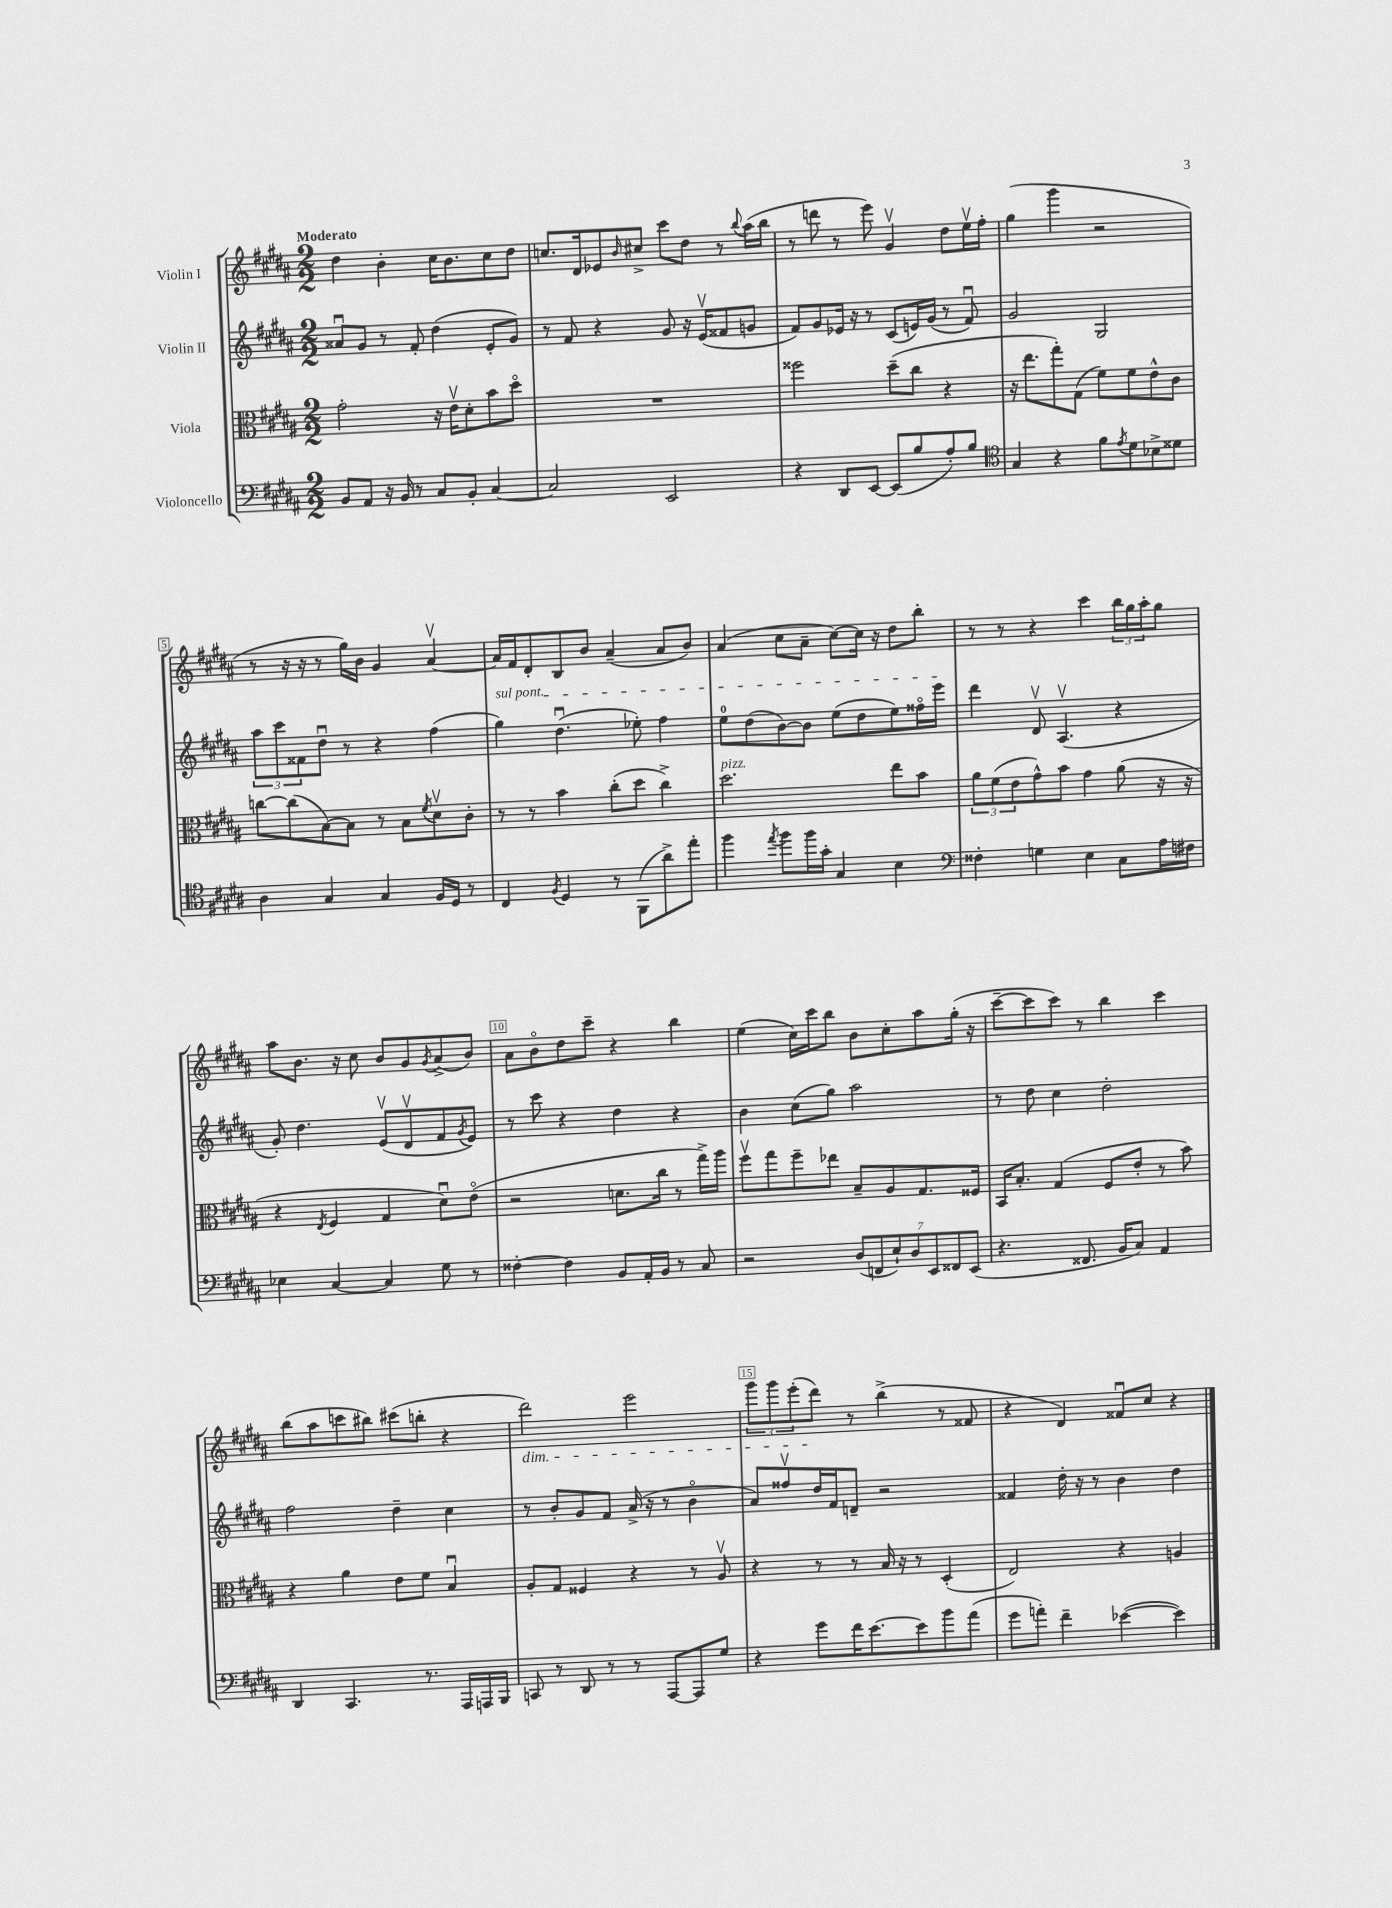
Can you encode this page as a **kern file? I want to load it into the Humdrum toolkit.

**kern	**kern	**kern	**kern
*staff4	*staff3	*staff2	*staff1
*clefF4	*clefC3	*clefG2	*clefG2
*k[f#c#g#d#a#]	*k[f#c#g#d#a#]	*k[f#c#g#d#a#]	*k[f#c#g#d#a#]
*M2/2	*M2/2	*M2/2	*M2/2
8BB	2g#'	8a##u	4dd#
8AA#	.	8g#	.
16r	.	8r	4b'
16BB	.	.	.
8r	.	8f#'	.
8C#	16r	(4dd#	16cc#
.	16ev	.	8.b
8BB'	8d#'	.	.
[4C#	8b	8e'	8cc#
.	8dd#o	8g#)	8dd#
=	=	=	=
2C#]	1r	8r	8.cc
.	.	8f#	.
.	.	.	16d#
.	.	4r	8e-
.	.	.	16qqb
.	.	.	8cc#^
2EE	.	8g#	8ccc#
.	.	16r	8dd#
.	.	(16ev	.
.	.	8f##	8r
.	.	.	8qqbb
.	.	8g	(16aa#
.	.	.	16bb
=	=	=	=
4r	2ff##	8f#)	8r
.	.	8g#	8ddd
8DD#	.	16e-	8r
.	.	16r	.
[8EE	.	8r	8eee)
(8EE]	(8dd#~	(8c#	4g#v
8B	8cc#	16e)	.
.	.	(16g#	.
8A#')	4r	8r	8dd#
8B	.	8f#u)	16eev
.	.	.	16ff#'
=	=	=	=
*clefC4	*	*	*
4G#	16r	2g#	(4gg#
.	8.ee	.	.
4r	8gg#')	.	4ggg#
.	(8G#	.	.
8f#	8f#)	2G#	2r
8qe	.	.	.
8d#	8f#	.	.
8B-^	8e^^	.	.
8d##	8c#	.	.
=	=	=	=
4A#	[8cc	12aa#	8r
.	.	12ccc#	.
.	(8cc]	.	16r
.	.	12f##	.
.	.	.	16r
4G#	[8B)	8dd#u	8r
.	8B]	8r	16gg#)
.	.	.	16b
4G#	8r	4r	4g#
.	8B	.	.
.	8qf#	.	.
16F#	8d#v	(4ff#	[4a#v
16D#	.	.	.
8r	8c#'	.	.
=	=	=	=
4C#	8r	4gg#)	16a#]
.	.	.	16f#
.	8r	.	8d#'
8qF#	.	.	.
4D#	4b	(4.dd#u	8B
.	.	.	8b
8r	(8cc#'	.	(4a#~
(8FF#	8dd#	8ee-')	.
8a#^)	4cc#^)	4ff#	8a#
8ee'	.	.	8b)
=	=	=	=
4ff#	2.dd#	8ee	(4a#
.	.	(8dd#	.
8qee	.	.	.
8ff#	.	[8b)	8cc#
16ff#	.	8b]	8a#~
16g#'	.	.	.
4G#	.	(8ee	[8cc#)
.	.	8dd#	16cc#]
.	.	.	16r
4B	8ee	8ee)	8dd#
.	8b	16ff##o	8bb'
.	.	16eee	.
=	=	=	=
*clefF4	*	*	*
4F##'	12a#	4ddd#	8r
.	(12f#	.	.
.	.	.	8r
.	12e	.	.
4G	8g#^^)	8d#v	4r
.	8b	(4.A#v	.
4E	4g#	.	4ccc#
8C#	(8a#	4r	24bb
.	.	.	24gg#
.	.	.	24aa#'
16A#	16r	.	8gg#
16F#	16r	.	.
=	=	=	=
4E-	4r	8g#')	8aa#
.	.	4.dd#	8.b
.	8qE	.	.
[4C#	4F#	.	.
.	.	.	16r
.	.	.	8cc#
4C#]	4G#	(8ev	8b
.	.	8d#v	8g#
.	.	.	8qg#
8G#	8d#u)	8f#	(8a#^
.	.	8qg#	.
8r	(8eo	8e)	8b)
=	=	=	=
[4F##'	2r	8r	8a#
.	.	8ccc#	8bo
4F##]	.	4r	8dd#
.	.	.	8ccc#~
8BB	8.d	4dd#	4r
16AA#'	.	.	.
16BB	16cc#	.	.
8r	8r	4r	4bb
8C#	16gg#^)	.	.
.	16aa#	.	.
=	=	=	=
2r	8ff#v	4b	(4ee
.	8gg#	.	.
.	8ff#~	(8cc#	16cc#)
.	.	.	16ccc#
.	8ee-	8gg#)	8bb
(14D#	8B~	2aa#	8b
14FF	.	.	.
.	8A#	.	8cc#'
14E`)	.	.	.
14D#	.	.	.
.	8.G#	.	8aa#
14EE	.	.	.
14FF##	.	.	.
.	.	.	(16gg#'
(14EE	.	.	.
.	16F##	.	16r
=	=	=	=
4.r	16BB	8r	[8ccc#~
.	8.B'	.	.
.	.	8dd#	8ccc#]
.	(4G#	4cc#	8ccc#)
8.FF##	.	.	8r
.	8F#	2dd#'	4bb
16BB	.	.	.
8C#)	8e'	.	.
4AA#	8r	.	4ccc#
.	8b)	.	.
=	=	=	=
4DD#	4r	2ff#	(8bb
.	.	.	8aa#
4.CC#	4a#	.	8ccc
.	.	.	8bb#)
.	8e	4dd#~	(8ccc#
8.r	8f#	.	8bb'
.	4Bu	4cc#	4r
16AAA#	.	.	.
16AAA	.	.	.
16BBB	.	.	.
=	=	=	=
8CC	8A#'	8r	2ddd#)
8r	8G#	8b'	.
8DD#	4F##	8g#	.
8r	.	8f#	.
8r	4r	(16a#^	2eee
.	.	16r	.
[8AAA#	.	8r	.
8AAA#]	8r	4bo	.
8G#	8A#v	.	.
=	=	=	=
4r	4r	8a#)	12ggg#
.	.	.	12ggg#
.	.	8ff##v	.
.	.	.	(12eee'
8g#	8r	16dd#	8ddd#)
.	.	16f#	.
16f#	8r	8d~	8r
[8.e	.	.	.
.	16B	2r	(4bb^
.	16r	.	.
8e]	8r	.	.
8b	(4D#'	.	8r
(8a#	.	.	8f##
=	=	=	=
8g#	2E)	4f##	4r
8a')	.	.	.
4f#~	.	16dd#'	4d#)
.	.	16r	.
.	.	8r	.
([4e-	4r	4b	8f##u
.	.	.	8cc#
4e-])	4A	4dd#	4r
==	==	==	==
*-	*-	*-	*-
